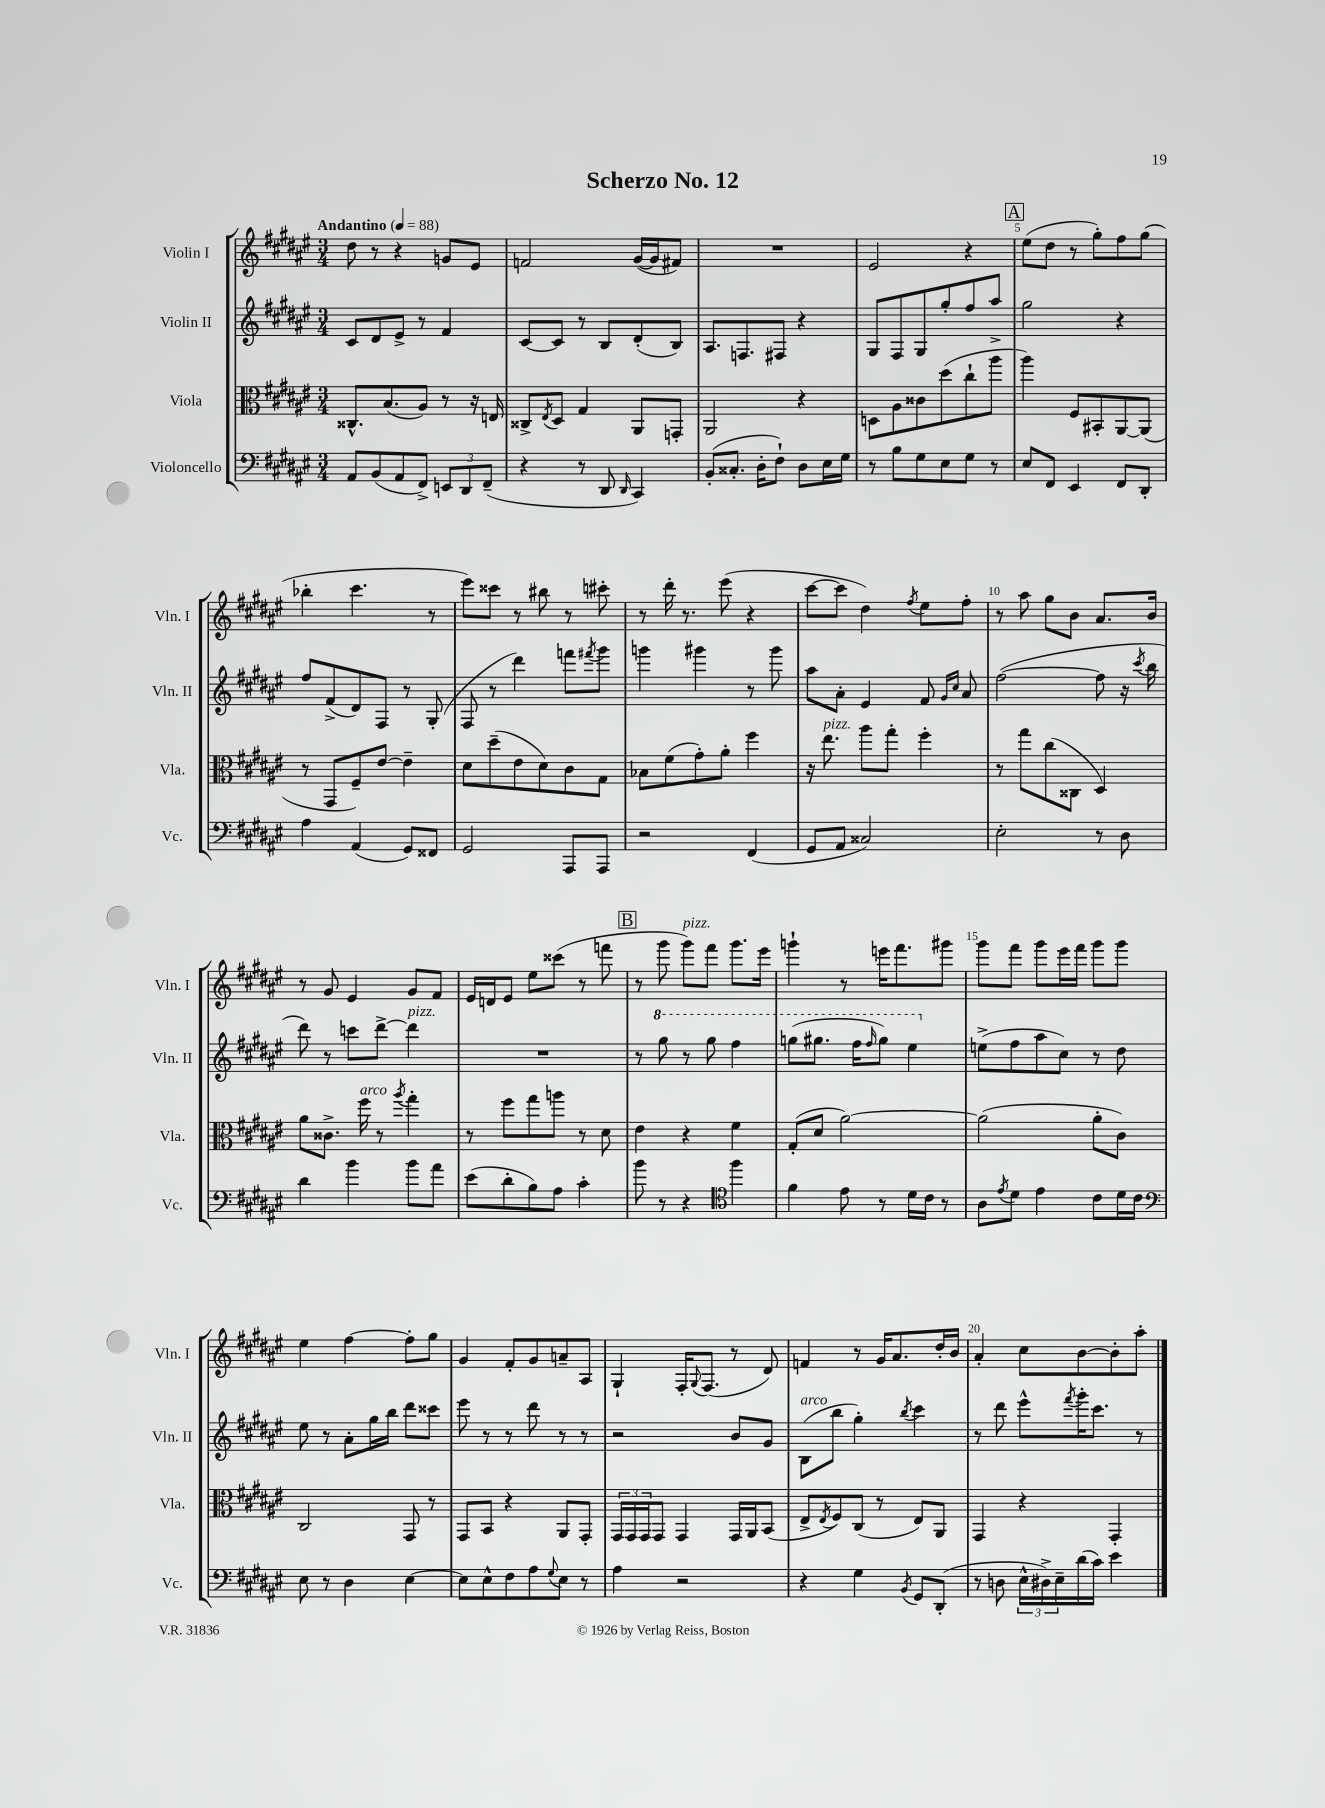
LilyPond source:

\header { title = "Scherzo No. 12" }
<<
\new StaffGroup <<
\new Staff = "s0" \with { instrumentName = "Violin I" shortInstrumentName = "Vln. I" } {
    \clef treble \key fis \major \numericTimeSignature \time 3/4 \tempo "Andantino" 4 = 88
    dis''8 r8 r4 g'8 eis'8 |
    f'2 gis'16~( gis'16 fis'8) |
    R2. |
    eis'2 r4 |
    \mark \markup { \box "A" } eis''8( dis''8 r8 gis''8-.) fis''8 gis''8( |
    bes''4-. cis'''4. r8 |
    eis'''8) cisis'''8 r8 bis''8 r8 cis'''8-. |
    r8 dis'''16-. r8. eis'''8( r4 |
    cis'''8~ cis'''8 dis''4) \acciaccatura { fis''8 } eis''8 fis''8-. |
    r8 ais''8 gis''8 b'8 ais'8. b'16 |
    r8 gis'8 eis'4 gis'8 fis'8 |
    eis'16 d'16 eis'8 eis''8 cisis'''8( r8 f'''8 |
    \mark \markup { \box "B" } r8 gis'''8 gis'''8^\markup { \italic "pizz." }) fis'''8 gis'''8. eis'''16 |
    g'''4-! r8 e'''16 fis'''8. gis'''8 |
    gis'''8 fis'''8 gis'''8 eis'''16 fis'''16 gis'''8 gis'''8 |
    eis''4 fis''4~ fis''8-. gis''8 |
    gis'4 fis'8-. gis'8 a'8-- ais8 |
    gis4-! fis16-. \appoggiatura { gis8 } fis8.( r8 dis'8) |
    f'4 r8 gis'16 ais'8. dis''16-. b'16 |
    ais'4-. cis''8 b'8~ b'8-. ais''8-. \bar "|." |
}
\new Staff = "s1" \with { instrumentName = "Violin II" shortInstrumentName = "Vln. II" } {
    \clef treble \key fis \major \numericTimeSignature \time 3/4
    cis'8 dis'8 eis'8-> r8 fis'4 |
    cis'8~ cis'8 r8 b8 dis'8-.( b8) |
    ais8. f8. fis8 r4 |
    gis8 fis8 gis8 gis''8-. fis''8 ais''8-> |
    \mark \markup { \box "A" } gis''2 r4 |
    fis''8 fis'8->( dis'8) fis8 r8 gis8-.( |
    fis8 r8 dis'''4) f'''8 \acciaccatura { fis'''8 } gis'''8 |
    g'''4 gis'''4 r8 gis'''8 |
    ais''8 ais'8-. eis'4 fis'8 \grace { gis'16 cis''16 } ais'8 |
    fis''2~( fis''8 r16 \acciaccatura { cis'''8 } b''16 |
    dis'''8) r8 c'''8 dis'''8~-> dis'''4^\markup { \italic "pizz." } |
    R2. |
    \mark \markup { \box "B" } r8 \ottava #1 gis'''8 r8 gis'''8 fis'''4 |
    g'''8( gis'''8. fis'''16 \grace { fis'''16 } gis'''8) eis'''4 \ottava #0 |
    e''8->( fis''8 ais''8 cis''8) r8 dis''8 |
    eis''8 r8 ais'8-. gis''16 b''16 dis'''8 cisis'''8 |
    eis'''8 r8 r8 dis'''8 r8 r8 |
    r2 b'8 gis'8 |
    b8^\markup { \italic "arco" }( b''8 gis''4-.) \acciaccatura { b''8 } cis'''4 |
    r8 dis'''8 eis'''8-^ \acciaccatura { fis'''8 } gis'''16-. cis'''8. r8 \bar "|." |
}
\new Staff = "s2" \with { instrumentName = "Viola" shortInstrumentName = "Vla." } {
    \clef alto \key fis \major \numericTimeSignature \time 3/4
    cisis8.-^ b8.( ais8) r8 r16 e16 |
    cisis8-> \acciaccatura { eis8 } dis8 gis4 ais,8 g,8-. |
    ais,2 r4 |
    d8 ais8 cisis'8 dis''8( cis''8-! ais''8 |
    \mark \markup { \box "A" } ais''4) fis8 bis,8-. ais,8~ ais,8( |
    r8 gis,8 fis8--) eis'8~ eis'4-- |
    dis'8 dis''8--( eis'8 dis'8) cis'8 gis8 |
    bes8 fis'8( gis'8-.) ais'8-. fis''4 |
    r16 eis''8.^\markup { \italic "pizz." } ais''8 gis''8-. fis''4-. |
    r8 gis''8 cis''8( cisis8 dis4) |
    ais'8 cisis'8.-> fis''16^\markup { \italic "arco" } r8 \acciaccatura { ais''8 } gis''4-. |
    r8 fis''8 gis''8 a''8 r8 dis'8 |
    \mark \markup { \box "B" } eis'4 r4 fis'4 |
    gis8-.( dis'8 ais'2~) |
    ais'2( ais'8-. cis'8) |
    cis2 gis,8 r8 |
    gis,8 b,8 r4 ais,8 gis,8-. |
    \tuplet 3/2 { gis,16 gis,16 gis,16 } gis,8 gis,4 gis,16 ais,16 b,8( |
    eis8-> \acciaccatura { eis8 } fis8) cis8( r8 eis8) ais,8 |
    gis,4 r4 gis,4-. \bar "|." |
}
\new Staff = "s3" \with { instrumentName = "Violoncello" shortInstrumentName = "Vc." } {
    \clef bass \key fis \major \numericTimeSignature \time 3/4
    ais,8 b,8( ais,8 fis,8->) \tuplet 3/2 { e,8 dis,8 fis,8--( } |
    r4 r8 dis,8 \grace { dis,16 } cis,4) |
    b,8-.( cisis8.-. dis16-. fis8-!) dis8 eis16 gis16 |
    r8 b8 gis8 eis8 gis8 r8 |
    \mark \markup { \box "A" } eis8 fis,8 eis,4 fis,8 dis,8-. |
    ais4 ais,4( gis,8) fisis,8 |
    gis,2 ais,,8 ais,,8 |
    r2 fis,4( |
    gis,8 ais,8 cisis2) |
    eis2-. r8 dis8 |
    dis'4 b'4 b'8 ais'8 |
    eis'8( dis'8-. b8) ais8 cis'4-. |
    \mark \markup { \box "B" } b'8 r8 r4 \clef tenor fis''4 |
    fis'4 eis'8 r8 dis'16 cis'16 r8 |
    ais8 \acciaccatura { eis'8 } dis'8 eis'4 cis'8 dis'16 cis'16 |
    \clef bass eis8 r8 dis4 eis4~ |
    eis8 eis8-^ fis8 ais8 \appoggiatura { gis8 } eis8 r8 |
    ais4 r2 |
    r4 gis4 \acciaccatura { b,8 } gis,8 dis,8-.( |
    r8 d8 \tuplet 3/2 { eis16-^ dis16->) eis16-- } dis'16( cis'16) eis'4 \bar "|." |
}
>>
>>
\layout { \context { \Score \override BarNumber.break-visibility = ##(#f #t #t) barNumberVisibility = #(every-nth-bar-number-visible 5) } }
